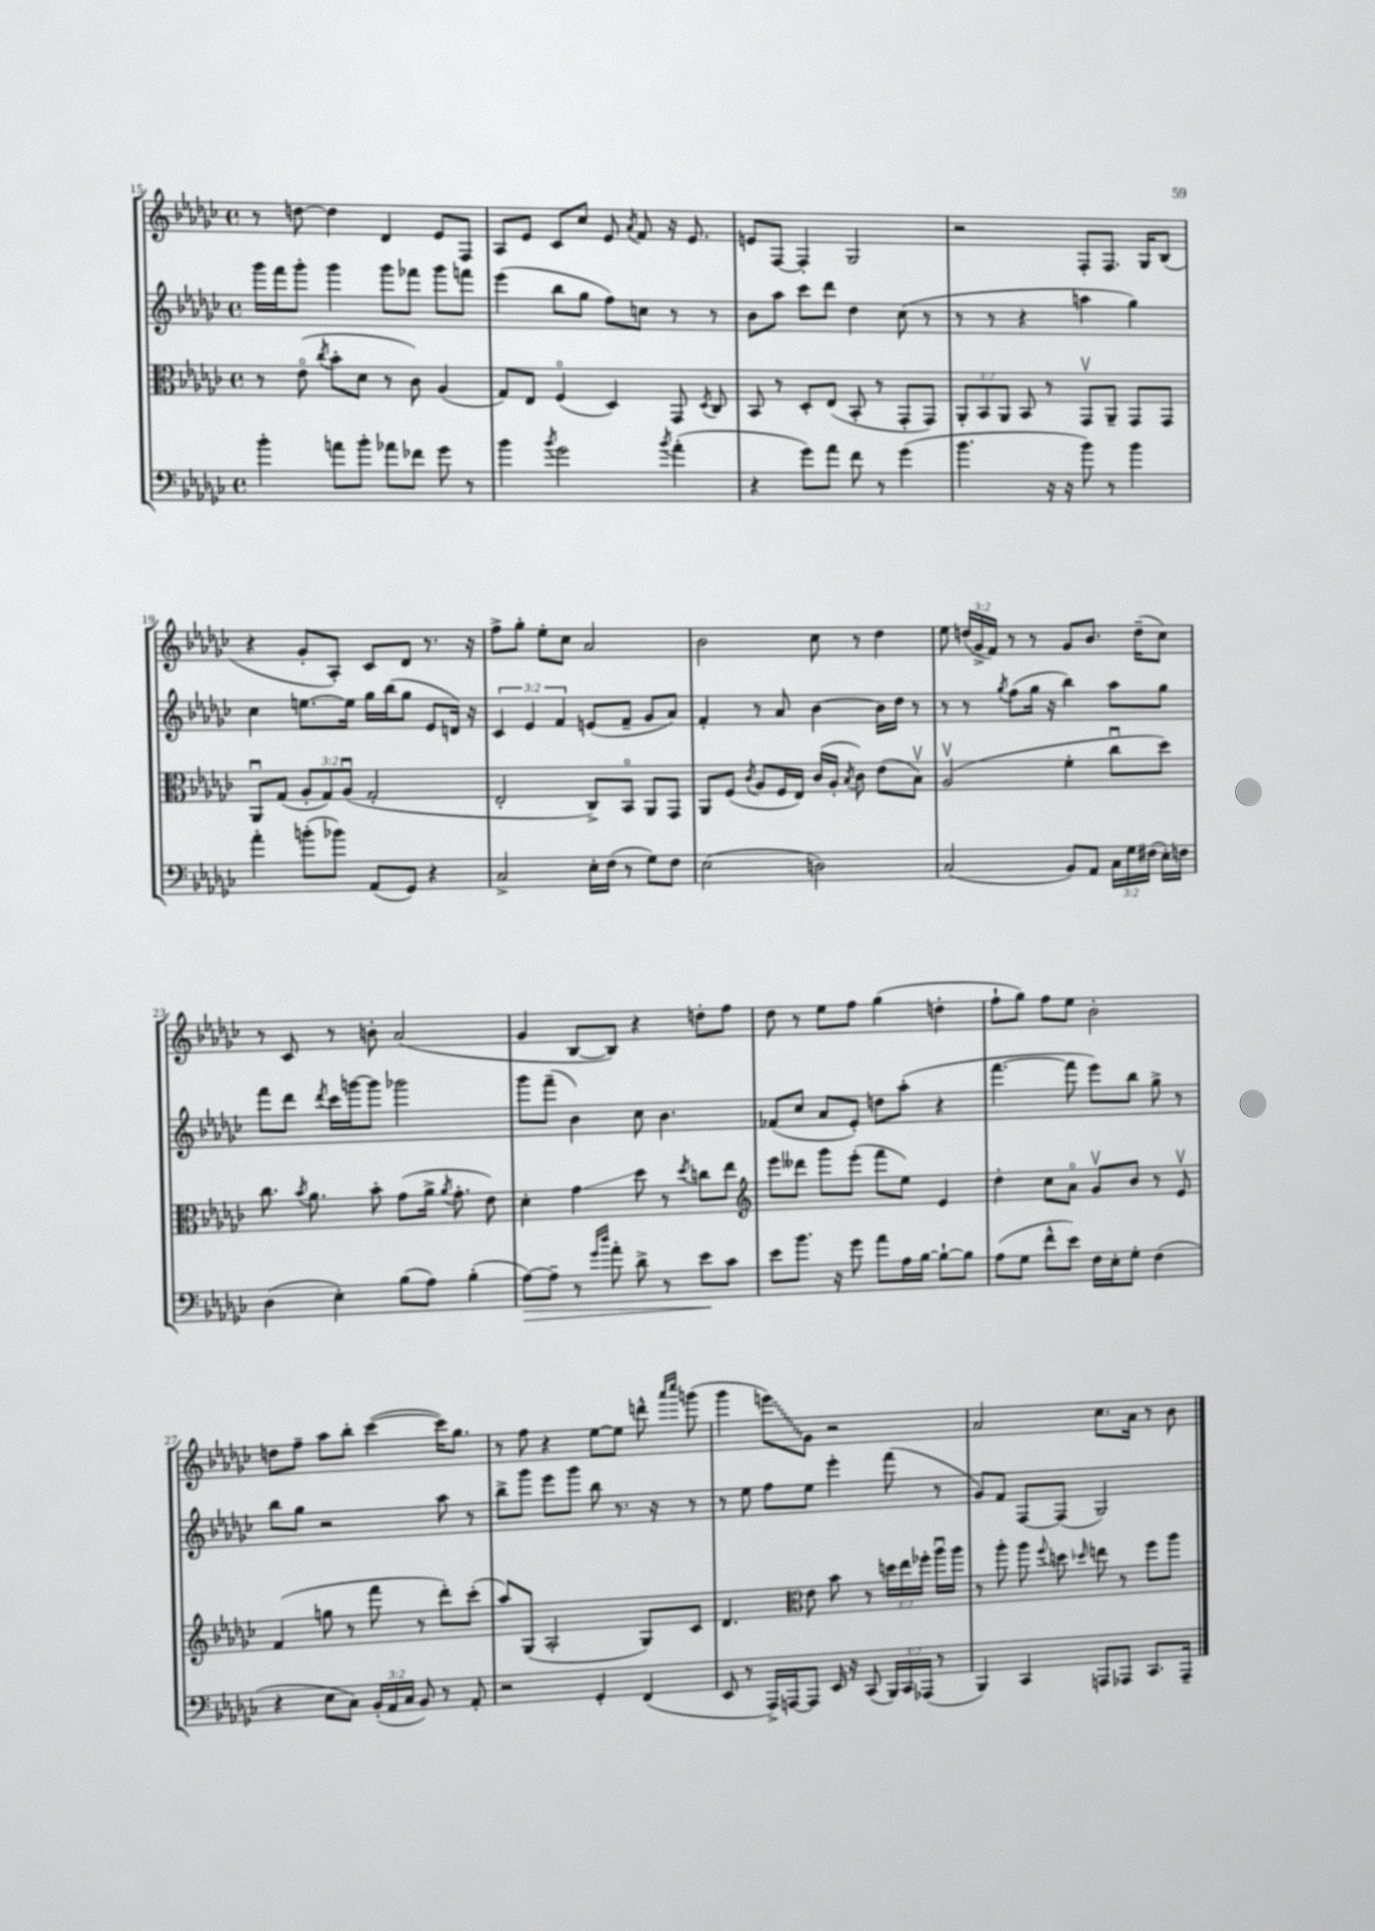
<<
\new StaffGroup <<
\new Staff = "s0" {
    \clef treble \key ges \major \defaultTimeSignature \time 4/4 \override Staff.TupletNumber.text = #tuplet-number::calc-fraction-text
    \autoBeamOff r8 d''8~ d''4 des'4 ees'8[ f8] |
    aes8[ ees'8] ces'8[ ces''8] ees'8 \acciaccatura { aes'8 } f'8 r16 ees'8. |
    e'8[ f8]~ f4-. ges2 |
    r2 f8[-. f8.] ges16[ bes8]( |
    r4 ges'8[-. aes8]-.) ces'8[ des'8] r8. r16 |
    f''8[-> ges''8]-. ees''8[-. ces''8] aes'2 |
    bes'2 ces''8 r8 des''4 |
    ees''8 \tuplet 3/2 { d''16[( ges'16-> f'16]) } r8 r8 ges'8[ bes'8.] d''16[--( ces''8]) |
    r8 ces'8 r8 b'8-. aes'2( |
    ges'4 bes8[~ bes8]) r4 d''8[-. f''8] |
    des''8 r8 ees''8[ f''8] ges''4( d''4-. |
    f''8[-! ges''8]) f''8[ ees''8] bes'2-. |
    d''8[ f''8]-- aes''8[ bes''8]-. ces'''4~( ces'''16[) ges''8.] |
    r8 f''8 r4 ees''8[~ ees''8] d'''8-^ \grace { aes'''16[ ces''''16] } g'''8( |
    ges'''4 \once \override Glissando.style = #'zigzag e'''8[\glissando) ges'8] r2 |
    aes'2 ces''8.[ aes'16] r8 bes'8 \bar "|." |
}
\new Staff = "s1" {
    \clef treble \key ges \major \defaultTimeSignature \time 4/4 \override Staff.TupletNumber.text = #tuplet-number::calc-fraction-text
    \autoBeamOff ges'''16[ f'''16 ges'''8]-. ges'''4 ges'''8[ fes'''8] ges'''8[ f'''8] |
    ees'''4( bes''8[ ges''8] f''8[) c''8] r8 r8 |
    bes'8[ aes''8] ces'''8[ des'''8] des''4 ces''8( r8 |
    r8 r8 r4 a''4 ges''4) |
    ces''4 e''8.[~ e''16] ges''16[ bes''16( ges''8] ees'8[ d'16]) r16 |
    \tuplet 3/2 { ces'4 ees'4 f'4 } e'8[( f'8]-- ges'8[ aes'8]) |
    f'4-. r8 aes'8 bes'4~ bes'16[ des''16] r8 |
    r8 r8 \acciaccatura { ges''8 } f''8[( ges''16] r16 bes''4) aes''8[ ges''8] |
    f'''8[ des'''8] \acciaccatura { des'''8 } ces'''16[ g'''16~ g'''8] ges'''2 |
    ges'''8[ f'''8]--( bes'4) ces''8 bes'4. |
    fes'8[( ces''8] aes'8[ ees'8]-.) d''8[ aes''8]-.( r4 |
    f'''4.~ f'''8 ees'''8[) bes''8] ges''8-> r8 |
    bes''8[ ges''8] r2 aes''8 r8 |
    bes''8[-> ges'''8] ees'''8[ ges'''8] bes''8 r8. r16 r8 |
    r8 ees''8 f''8[ ees''8] ees'''4-. f'''8( r8 |
    ges'8[) f'8] f8[~ f8]( ges2) \bar "|." |
}
\new Staff = "s2" {
    \clef alto \key ges \major \defaultTimeSignature \time 4/4 \override Staff.TupletNumber.text = #tuplet-number::calc-fraction-text
    \autoBeamOff r8 ees'8\flageolet( \acciaccatura { ces''8 } bes'8[-. des'8] r8 ces'8) aes4( |
    ges8[) ees8] f4\flageolet( des4) ges,8 \acciaccatura { des8 } ces8 |
    bes,8 r8 des8[-. ees8]( bes,8-. r8 ges,8[-. ges,8]) |
    \tuplet 3/2 { aes,8[-. bes,8 aes,8] } bes,8 r8 ges,8[\upbow aes,8]-- ges,8[ ges,8] |
    aes,8[\downbow ges8]( \tuplet 3/2 { aes8[-. ges8) aes8]\downbow( } ges2-. |
    ees2-. ces8[->) bes,8]\flageolet aes,8[ ges,8] |
    aes,8[ f8]( \acciaccatura { ces'8 } aes8[ f16 ees16]) ces'16[( aes16]-. \acciaccatura { bes8 } ces'8) ees'8[( bes8]\upbow) |
    aes2\upbow( f'4-. ces''8[\downbow des''8]) |
    ces''8. \acciaccatura { bes'8 } aes'8. bes'8-. ges'8[( aes'16]-> \acciaccatura { aes'8 } ges'8.-. ees'8) |
    des'4-. ges'4\glissando des''8 r8 \acciaccatura { des''8 } c''8[ ees''8] |
    \clef treble ees'''8[ deses'''8] ges'''8[ ees'''8]-.( f'''8[ ees''8]) ees'4 |
    des''4-. ces''8[ aes'8]\flageolet ges'8[\upbow bes'8] r8 ees'8\upbow |
    f'4( g''8 r8 f'''8 r8 des'''8[-.) ces'''8]-.( |
    aes''8[) ges8]( aes2-. ges8[) ces'8] |
    des'4. \clef alto ees'8 bes'8 r8 \tuplet 3/2 { d''16[ ees''16 fes''16]-. } aes''16[\downbow aes''16] |
    r8 aes''8-. aes''8 \appoggiatura { f''8 } d''8 \grace { des''16 } e''8 r8 f''8[ aes''8] \bar "|." |
}
\new Staff = "s3" {
    \clef bass \key ges \major \defaultTimeSignature \time 4/4 \override Staff.TupletNumber.text = #tuplet-number::calc-fraction-text
    \autoBeamOff bes'4-. a'8[ bes'8]-. aes'8[ fes'8] ges'8 r8 |
    bes'4 \acciaccatura { bes'8 } ges'2 \acciaccatura { bes'8 } aes'4-.( |
    r4 ges'8[) aes'8] f'8 r8 ges'4( |
    bes'4. r16 r16 bes'8) r8 bes'4 |
    aes'4-. b'8[-.( bes'8]) aes,8[( ges,8]) r4 |
    ces2-> ees16[-. f16]( r8 ges8[) f8] |
    ees2( d2) |
    ces2( bes,8[) aes,8] \tuplet 3/2 { ces16[ ges16 fis16]( } ees16[-.) f16] |
    des4( ees4-.) bes8[( aes8]) bes4-.( |
    aes8[~\>) aes8]-- r8 \grace { ges'16[ des''16] } aes'8-. des'8-> r8 ees'8[\! ces'8] |
    ees'8[ bes'8.] r16 ges'8 aes'8[ aes16 bes16]~ bes8[~-! bes8] |
    aes8[( ges8] f'8[-^ ees'8]) f16[ ees16-. ges8]-. f4( |
    r4 ees8[ ces8]) \tuplet 3/2 { bes,16[-.( aes,16 ces16] } bes,8) r8 aes,8-. |
    r2 ges,4-. f,4( |
    ees,8 r8 aes,,16[->) a,,16~ a,,8] ees,16 r16 ces,8( \tuplet 3/2 { bes,,16[) ces,16 aes,,16]( } r8 |
    bes,,4) ces,4 a,,8[ aes,,8] ces,8.[ aes,,16]-- \bar "|." |
}
>>
>>
\layout { \context { \Score currentBarNumber = #15 } }
